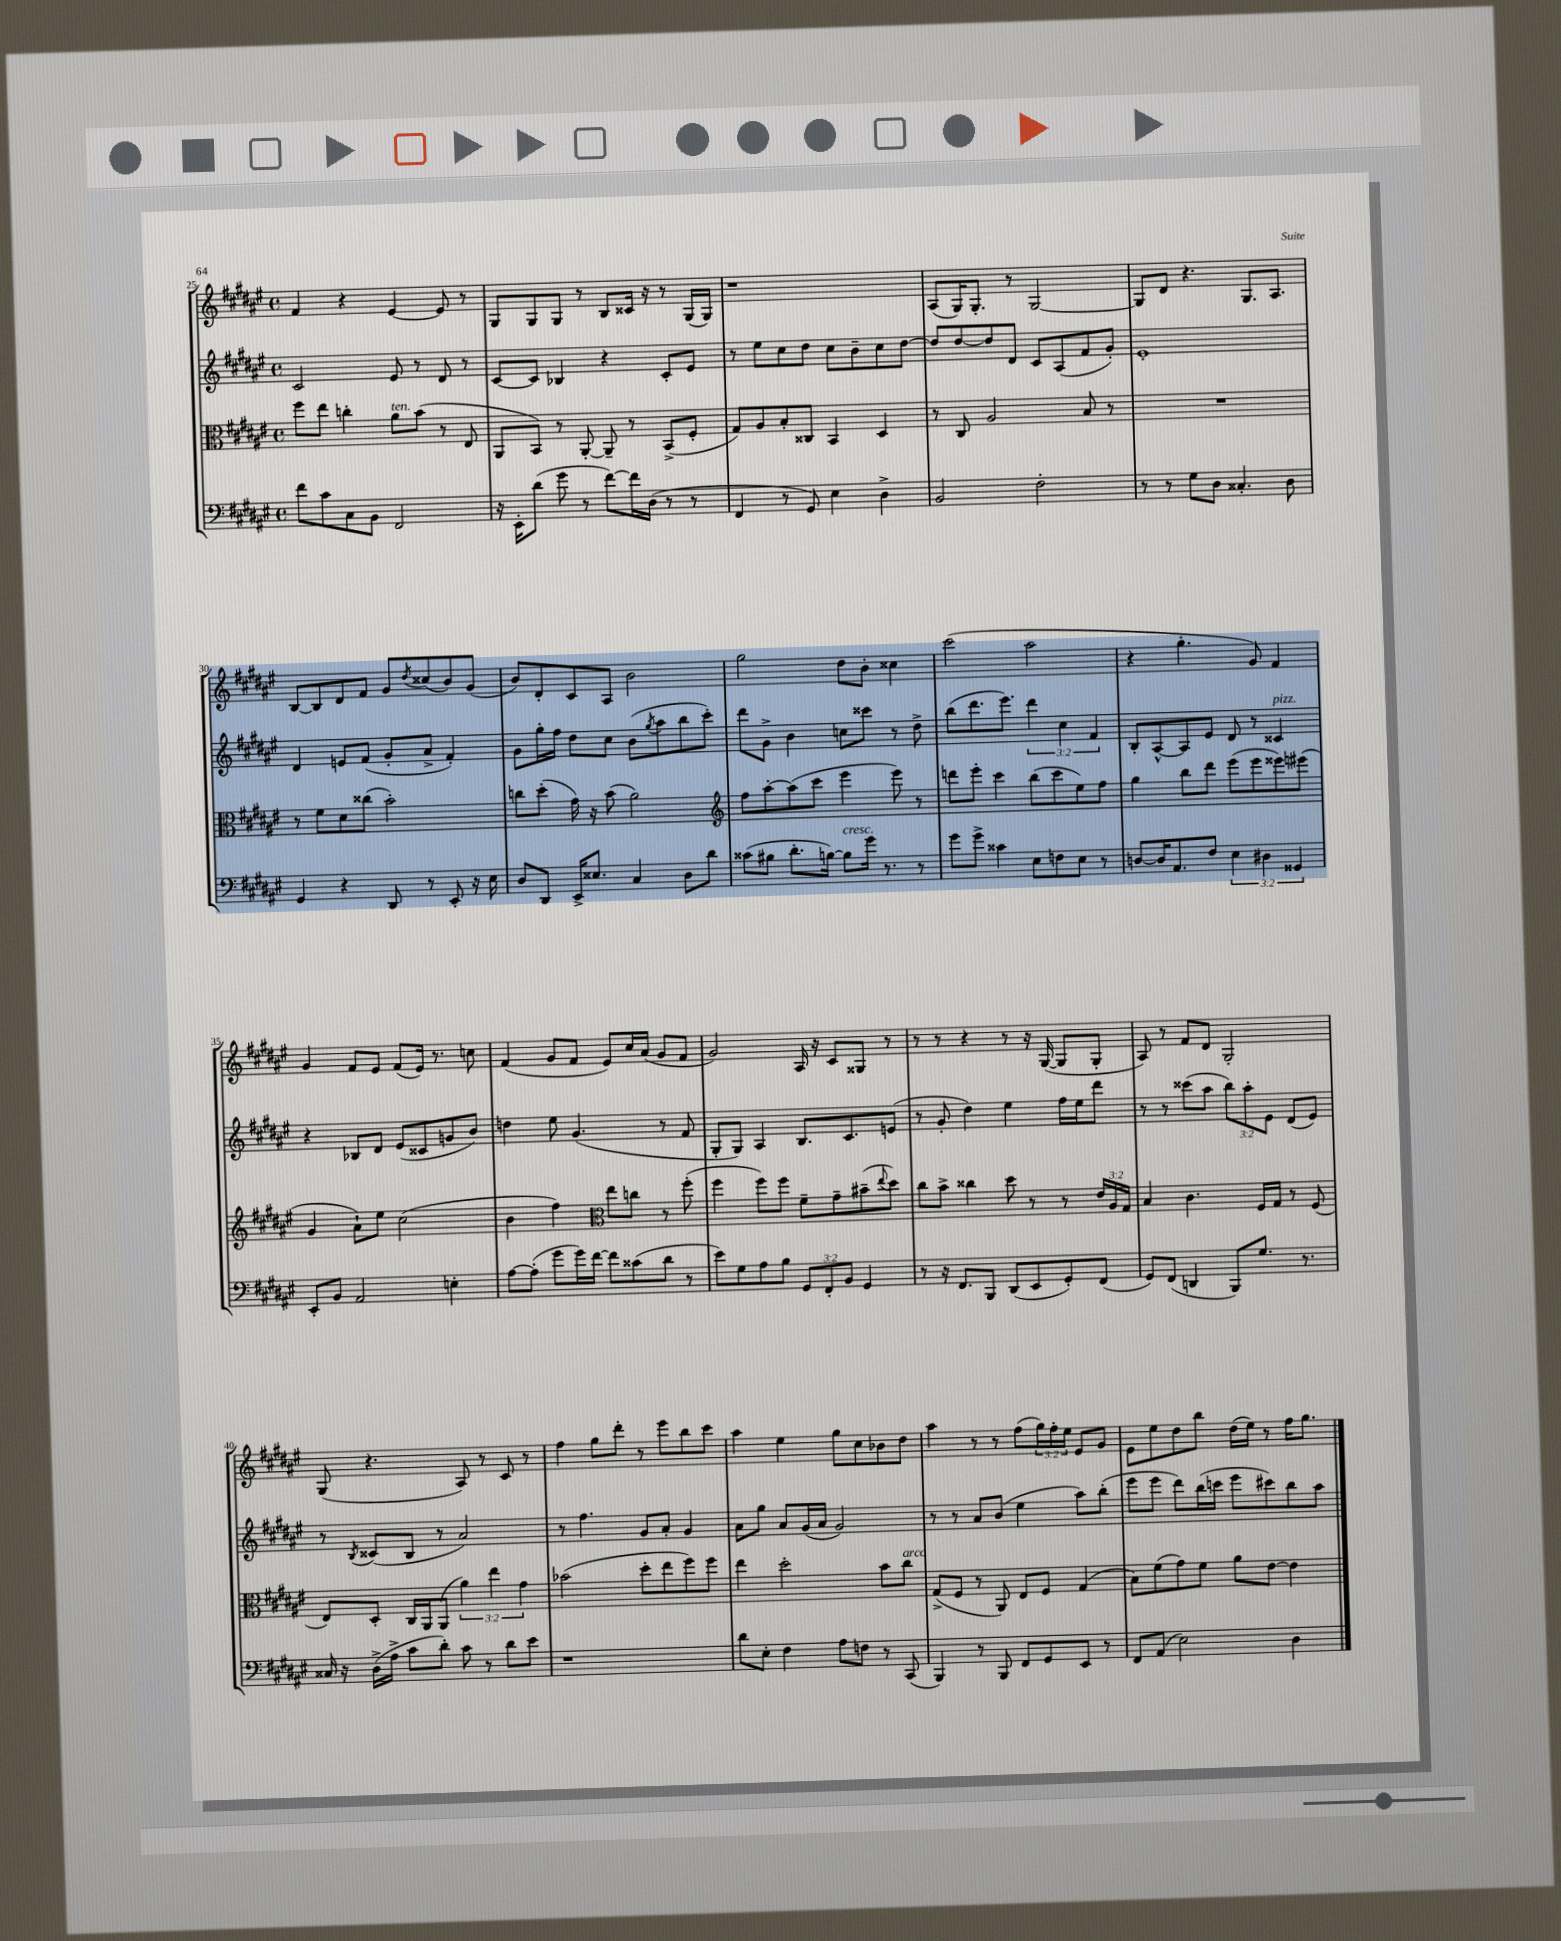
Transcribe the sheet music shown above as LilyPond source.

<<
\new StaffGroup <<
\new Staff = "s0" {
    \clef treble \key fis \major \defaultTimeSignature \time 4/4 \override Staff.TupletNumber.text = #tuplet-number::calc-fraction-text
    fis'4 r4 eis'4~ eis'8 r8 |
    gis8 gis8 gis8 r8 b8 cisis'16 r16 r8 gis16( gis16) |
    r1 |
    ais8( gis16) gis8.-. r8 gis2~ |
    gis8 dis'8 r4. gis8. ais8. |
    b8~ b8 dis'8 fis'8 gis'8 \acciaccatura { dis''8 } cisis''8( b'8) gis'8( |
    b'8) dis'8-. cis'8 ais8 b'2 |
    gis''2 dis''8 b'8-. cisis''4 |
    cis'''2( ais''2 |
    r4 gis''4.-. gis'8) fis'4 |
    gis'4 fis'8 eis'8 fis'8( eis'16) r8. c''8 |
    fis'4( gis'8 fis'8 eis'8) cis''16 ais'16( gis'8 fis'8 |
    gis'2) ais16 r16 cis'8 gisis8 r8 |
    r8 r8 r4 r8 r16 gis16~( gis8 gis8-. |
    ais8) r8 fis'8 dis'8 gis2-. |
    gis8( r4. ais8) r8 cis'8 r8 |
    fis''4 gis''8 dis'''8-. r8 eis'''8 b''8 cis'''8 |
    ais''4 eis''4 gis''8 cis''8 bes'8 dis''8 |
    ais''4 r8 r8 fis''8( \tuplet 3/2 { gis''16) fis''16-. eis''16 } eis'8 gis'8 |
    eis'8 eis''8 dis''8 b''8 dis''16( eis''16) r8 fis''16 gis''8. \bar "|." |
}
\new Staff = "s1" {
    \clef treble \key fis \major \defaultTimeSignature \time 4/4 \override Staff.TupletNumber.text = #tuplet-number::calc-fraction-text
    cis'2 eis'8 r8 dis'8 r8 |
    cis'8~ cis'8 bes4 r4 cis'8-. eis'8 |
    r8 eis''8 cis''8 dis''8 cis''8 b'8-- cis''8 dis''8~ |
    dis''8 dis''8~ dis''8 dis'8 cis'8 ais8( fis'8 gis'8-.) |
    eis'1-. |
    dis'4 e'8 fis'8( gis'8-. ais'8-> fis'4-.) |
    gis'8 gis''16-. fis''16 dis''8 cis''8 b'8( \acciaccatura { gis''8 } ais''8 b''8 cis'''8-.) |
    dis'''8 gis'8-> b'4 c''8 cisis'''8 r8 dis''8-> |
    b''8( dis'''8. eis'''8.) \tuplet 3/2 { dis'''4 cis''4 fis'4 } |
    b8-. ais8~-^ ais8 eis'8 dis'8 r8 cisis'4^\markup { \italic "pizz." } |
    r4 bes8 dis'8 eis'8( cisis'8 g'8 b'8) |
    d''4 eis''8 gis'4.( r8 fis'8 |
    gis8-. gis8) ais4 b8. cis'8. e'8( |
    r8 gis'8-. dis''4) eis''4 fis''16 eis''16 dis'''8 |
    r8 r8 cisis'''8( ais''8 \tuplet 3/2 { b''8) ais''8-. eis'8 } dis'8( eis'8) |
    r8 \acciaccatura { b8 } cisis'8( b8 r8 ais'2) |
    r8 fis''4. gis'8 ais'8-. gis'4 |
    ais'8 gis''8 ais'8 gis'16( ais'16 gis'2) |
    r8 r8 ais'8 b'8( eis''4 ais''8) b''8-.( |
    eis'''8 eis'''8 dis'''8) b''16( c'''16 eis'''8 cis'''8) b''8 ais''8 \bar "|." |
}
\new Staff = "s2" {
    \clef alto \key fis \major \defaultTimeSignature \time 4/4 \override Staff.TupletNumber.text = #tuplet-number::calc-fraction-text
    fis''8 eis''8 c''4-. ais'8^\markup { \italic "ten." } b'8( r8 eis8 |
    ais,8 b,8) r8 ais,8~-. ais,8-- r8 b,8->( fis8-. |
    gis8) ais8 b8-. cisis8 b,4 dis4 |
    r8 cis8 ais2 b8 r8 |
    R1 |
    r8 fis'8 dis'8 cisis''8( b'2-.) |
    c''8 dis''8-.( gis'16) r16 b'8( ais'2) |
    \clef treble fis''8 ais''8~-. ais''8( cis'''8 eis'''4 eis'''8) r8 |
    d'''8 eis'''8-. cis'''4 b''8( cis'''8 eis''8) fis''8 |
    gis''4 b''8 dis'''8 eis'''8( eis'''8 eisis'''8) eis'''8( |
    gis'4 ais'8-!) eis''8 cis''2( |
    b'4 fis''4) \clef alto eis''8 c''8 r8 fis''8-.( |
    fis''4 fis''8) fis''8 fis'8-- gis'8-- bis'8--( \appoggiatura { eis''8 } dis''8) |
    cis''8 b'8-> cisis''4 dis''8 r8 r8 \tuplet 3/2 { eis'16 ais16 gis16 } |
    b4 cis'4. fis16 gis16 r8 fis8( |
    eis8) dis8-. cis16 ais,16 ais,8( \tuplet 3/2 { ais'4) eis''4 gis'4 } |
    bes'2( dis''8-. eis''8 fis''8) fis''8 |
    eis''4 dis''2-. b'8 cis''8^\markup { \italic "arco" } |
    gis8->( fis8 r8 ais,8) eis8 fis8 gis4( |
    b8) fis'8( gis'8) fis'8 ais'8 eis'8~ eis'4 \bar "|." |
}
\new Staff = "s3" {
    \clef bass \key fis \major \defaultTimeSignature \time 4/4 \override Staff.TupletNumber.text = #tuplet-number::calc-fraction-text
    fis'8 cis'8 cis8 b,8 fis,2 |
    r16 eis,16-. dis'8( gis'8 r8 fis'8~) fis'16 dis16( r8 r8 |
    fis,4 r8 gis,8) eis4 dis4-> |
    b,2 fis2-. |
    r8 r8 gis8 dis8 cisis4.-. dis8 |
    gis,4 r4 dis,8 r8 eis,8-. r16 eis16 |
    dis8 dis,8 eis,16-> eisis8. cis4 dis8 dis'8 |
    cisis'8( bis8 dis'8.-. b16~) b8^\markup { \italic "cresc." } gis'16 r8. r8 |
    gis'8 gis'8-> cisis'4 eis8 f8 eis8 r8 |
    d8~ d16 ais,8. fis8 \tuplet 3/2 { eis4 dis4 gisis,4 } |
    eis,8-. b,8 ais,2 e4-. |
    ais8~ ais8-.( gis'8 gis'16) fis'16~ fis'8 cisis'8( dis'8 r8 |
    eis'8) gis8 ais8 b8 \tuplet 3/2 { gis,8 fis,8-. b,8 } gis,4 |
    r8 r16 fis,8. b,,8 dis,8( eis,8 gis,8-.) fis,8( |
    gis,8) fis,8( d,4 b,,8) gis8. r8. |
    cisis16 r16 dis16->( ais16-> cis'8 dis'8-.) cis'8 r8 dis'8 eis'8 |
    r1 |
    dis'8 eis8-. fis4 ais8 f8 r8 cis,8( |
    b,,4) r8 b,,8 fis,8 gis,8 eis,8 r8 |
    fis,8 ais,8( eis2) dis4 \bar "|." |
}
>>
>>
\layout { \context { \Score currentBarNumber = #25 } }
